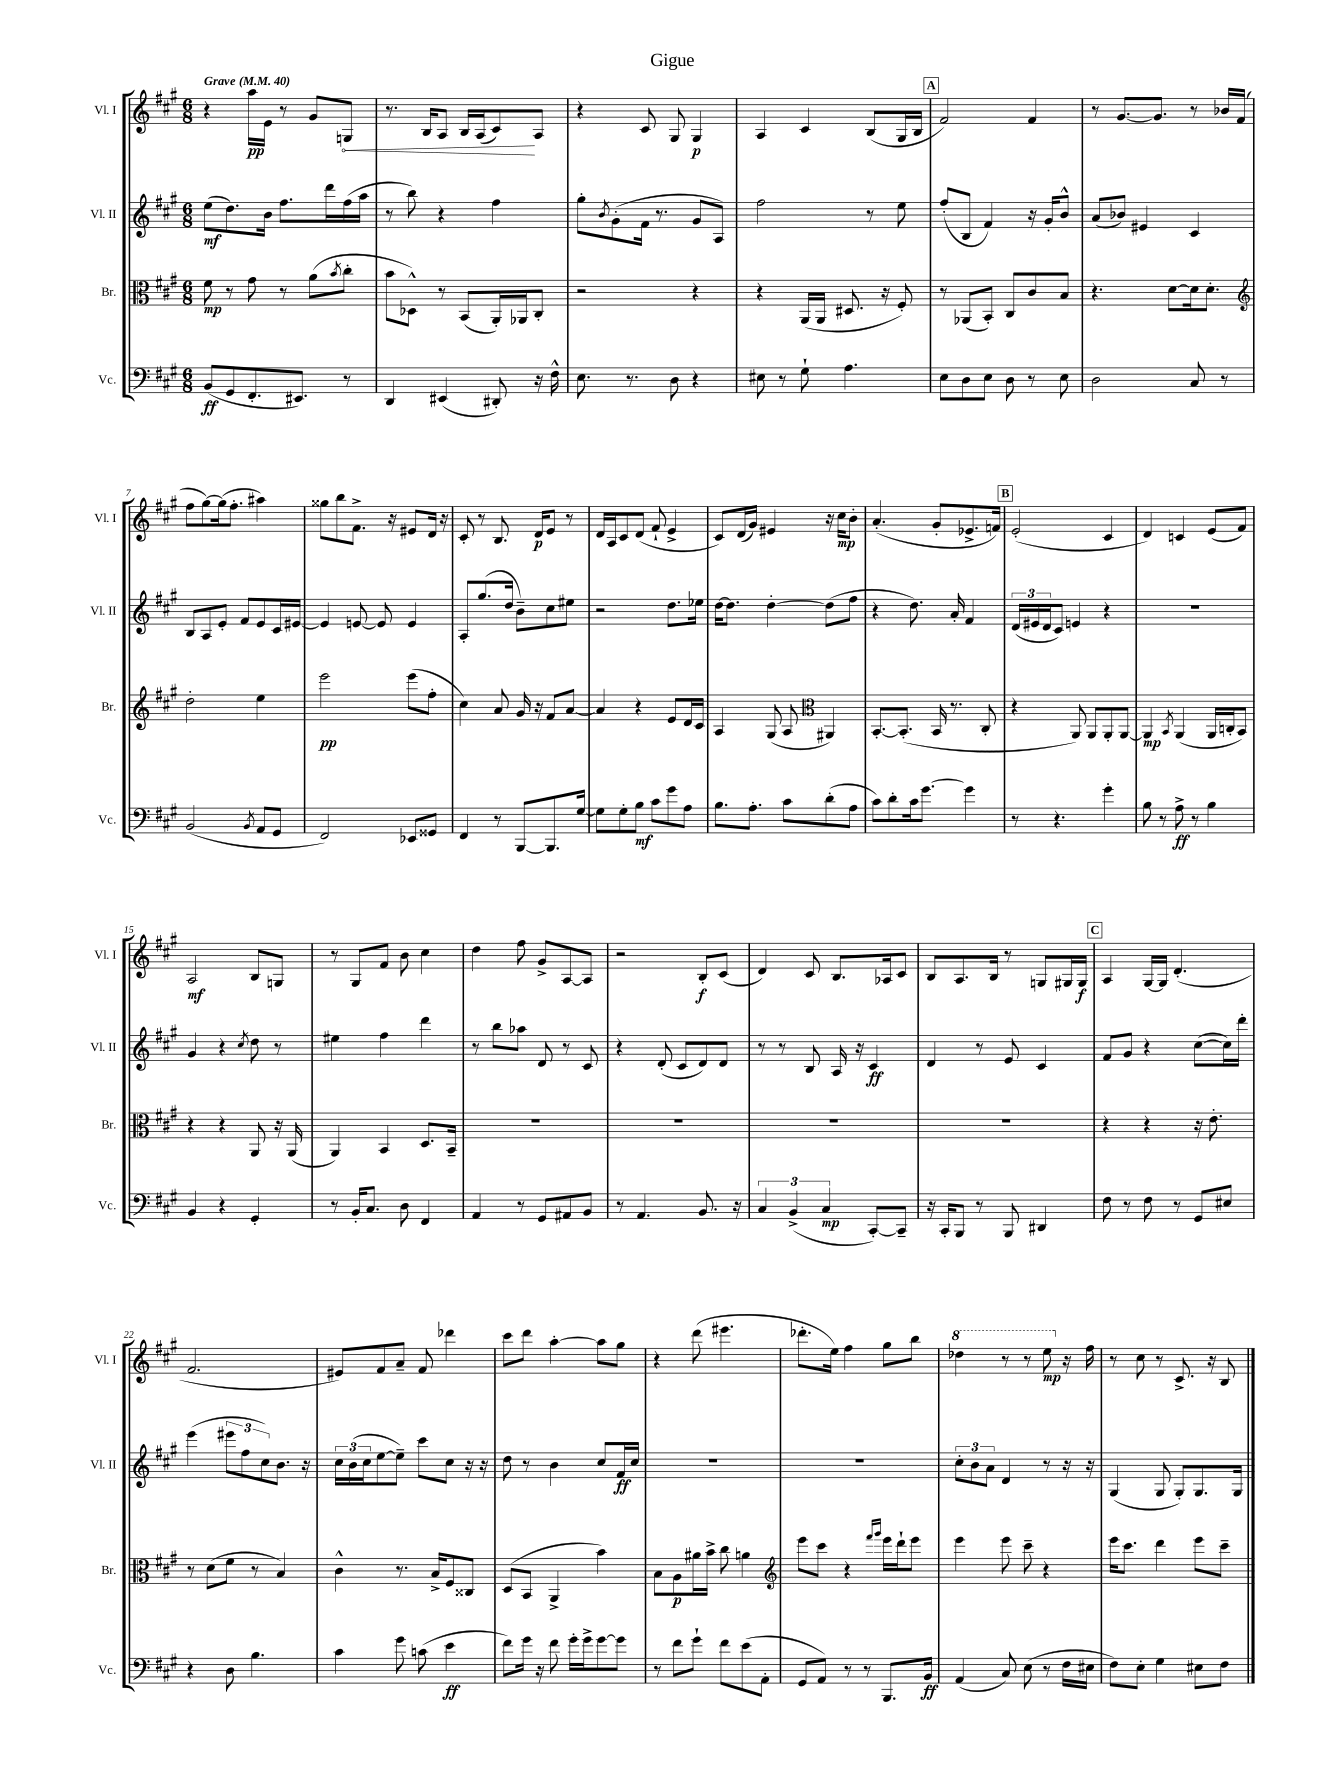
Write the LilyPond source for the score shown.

\header { title = "Gigue" }
<<
\new StaffGroup <<
\new Staff = "s0" \with { instrumentName = "Vl. I" shortInstrumentName = "Vl. I" } {
    \clef treble \key a \major \numericTimeSignature \time 6/8 \tempo "Grave" 4 = 40
    r4 a''16\pp e'16 r8 gis'8 \once \override Hairpin.circled-tip = ##t g8\< |
    r8. b16 a8 b16 a16( cis'8\!) a8 |
    r4 cis'8 gis8 gis4\p |
    a4 cis'4 b8( gis16 b16 |
    \mark \markup { \box "A" } fis'2) fis'4 |
    r8 gis'8.~ gis'8. r8 bes'16 fis'16( |
    fis''8 gis''8~) gis''16( fis''8.-. ais''4) |
    gisis''8 b''8 fis'8.-> r16 eis'8 d'16 r16 |
    cis'8-. r8 b8. d'16\p e'8 r8 |
    d'16 a16 cis'8 d'8( fis'8-! e'4-> |
    cis'8) d'16( gis'16) eis'4 r16 cis''16\mp b'8-. |
    a'4.-.( gis'8-. ees'8.-> f'16) |
    \mark \markup { \box "B" } e'2-.( cis'4 |
    d'4) c'4 e'8( fis'8) |
    a2\mf b8 g8 |
    r8 gis8 fis'8 b'8 cis''4 |
    d''4 fis''8 gis'8-> a8~ a8 |
    r2 b8-.\f cis'8( |
    d'4) cis'8 b8. aes16 cis'8 |
    b8 a8. b16 r8 g8 gis16 gis16\f |
    \mark \markup { \box "C" } a4 gis16~ gis16 d'4.-.( |
    fis'2. |
    eis'8) fis'8 a'8-- fis'8 des'''4 |
    cis'''8 d'''8 a''4~-. a''8 gis''8 |
    r4 d'''8( eis'''4. |
    des'''8.-. e''16) fis''4 gis''8 b''8 |
    \ottava #1 des'''4 r8 r8 e'''8\mp \ottava #0 r16 fis''16 |
    r8 cis''8 r8 cis'8.-> r16 b8 \bar "|." |
}
\new Staff = "s1" \with { instrumentName = "Vl. II" shortInstrumentName = "Vl. II" } {
    \clef treble \key a \major \numericTimeSignature \time 6/8
    e''8\mf( d''8.) b'16 fis''8. d'''16 fis''16( a''16 |
    r8 b''8) r4 fis''4 |
    gis''8-. \acciaccatura { b'8 } gis'8-.( fis'16 r8. gis'8 a8) |
    fis''2 r8 e''8 |
    \mark \markup { \box "A" } fis''8-.( b8 fis'4) r16 gis'16-. b'8-^ |
    a'8( bes'8) eis'4 cis'4 |
    b8 a8 e'8-. fis'8 e'8 cis'16 eis'16~ |
    eis'4 e'8~ e'8 e'4 |
    a8-. gis''8.( d''16 b'8--) cis''8 eis''8 |
    r2 d''8. ees''16 |
    d''16~ d''8. d''4~-. d''8( fis''8 |
    r4 d''8.) a'16-. fis'4 |
    \mark \markup { \box "B" } \tuplet 3/2 { d'16( eis'16 d'16 } cis'8) e'4 r4 |
    R2. |
    gis'4 r4 \acciaccatura { cis''8 } d''8 r8 |
    eis''4 fis''4 d'''4 |
    r8 b''8 aes''8 d'8 r8 cis'8 |
    r4 d'8-.( cis'8 d'8) d'8 |
    r8 r8 b8 a16 r16 cis'4\ff |
    d'4 r8 e'8 cis'4 |
    \mark \markup { \box "C" } fis'8 gis'8 r4 cis''8~( cis''16) d'''16-. |
    e'''4( \tuplet 3/2 { eis'''8 fis''8 cis''8) } b'8. r16 |
    \tuplet 3/2 { cis''16 b'16( cis''16 } e''8~ e''8--) cis'''8 cis''8 r16 r16 |
    d''8 r8 b'4 cis''8 fis'16\ff cis''16 |
    R2. |
    R2. |
    \tuplet 3/2 { cis''8-. b'8 a'8 } d'4 r8 r16 r16 |
    gis4( gis8 gis8-.) gis8. gis16 \bar "|." |
}
\new Staff = "s2" \with { instrumentName = "Br." shortInstrumentName = "Br." } {
    \clef alto \key a \major \numericTimeSignature \time 6/8
    fis'8\mp r8 gis'8 r8 a'8( \acciaccatura { b'8 } cis''8-. |
    b'8 des8-^) r8 b,8( a,16-.) aes,16 cis8-. |
    r2 r4 |
    r4 a,16( a,16 dis8. r16 fis8-.) |
    \mark \markup { \box "A" } r8 aes,8( b,8-.) cis8 cis'8 b8 |
    r4. d'8~ d'16 d'8.-. |
    \clef treble d''2-. e''4 |
    e'''2\pp e'''8( fis''8-. |
    cis''4) a'8 gis'16 r16 fis'8 a'8~ |
    a'4 r4 e'8 d'16 cis'16 |
    a4 gis8( a8 \clef alto ais,4) |
    b,8.~-. b,8.-.( b,16 r8. cis8-. |
    \mark \markup { \box "B" } r4 a,8) a,8 a,8-. a,8~ |
    a,4\mp \acciaccatura { b,8 } a,4( a,16 c16-. b,8) |
    r4 r4 a,8 r16 a,16( |
    a,4) b,4 d8. b,16-- |
    R2. |
    R2. |
    R2. |
    R2. |
    \mark \markup { \box "C" } r4 r4 r16 e'8.-. |
    r8 d'8( fis'8 r8 b4) |
    cis'4-^ r8. b16-> fis8 cisis8 |
    d8( b,8 a,4-> b'4) |
    b8 a8\p ais'16 b'16-> cis''8 a'4 |
    \clef treble e'''8 cis'''8 r4 \grace { fis'''16 gis'''16 } e'''16 d'''16-! e'''8 |
    e'''4 e'''8 cis'''8-- r4 |
    e'''16 cis'''8. d'''4 e'''8 cis'''8-- \bar "|." |
}
\new Staff = "s3" \with { instrumentName = "Vc." shortInstrumentName = "Vc." } {
    \clef bass \key a \major \numericTimeSignature \time 6/8
    b,8\ff( gis,8 fis,8.-. eis,8.) r8 |
    d,4 eis,4( dis,8-.) r16 fis16-^ |
    e8. r8. d8 r4 |
    eis8 r8 gis8-! a4. |
    \mark \markup { \box "A" } e8 d8 e8 d8 r8 e8 |
    d2 cis8 r8 |
    b,2( \acciaccatura { b,8 } a,8 gis,8 |
    fis,2) ees,8 gisis,8 |
    fis,4 r8 b,,8~ b,,8. gis16~ |
    gis8 gis8-. b8\mf cis'8 gis'8 a8 |
    b8. a8.-. cis'8 d'8-.( a8 |
    cis'8) d'8-. cis'16 gis'8.~ gis'4 |
    \mark \markup { \box "B" } r8 r4. gis'4-. |
    b8 r8 a8->\ff r8 b4 |
    b,4 r4 gis,4-. |
    r8 b,16-. cis8. d8 fis,4 |
    a,4 r8 gis,8 ais,8 b,8 |
    r8 a,4. b,8. r16 |
    \tuplet 3/2 { cis4 b,4->( cis4\mp } cis,8~-.) cis,8-- |
    r16 cis,16-. b,,8 r8 b,,8 dis,4 |
    \mark \markup { \box "C" } fis8 r8 fis8 r8 gis,8 eis8 |
    r4 d8 b4. |
    cis'4 gis'8 c'8( e'4\ff |
    fis'8) gis'16 r16 fis'8 gis'16-. gis'16-> gis'8~ gis'8 |
    r8 fis'8 gis'8-! fis'8 e'8( a,8-. |
    gis,8 a,8) r8 r8 b,,8. b,16\ff |
    a,4( cis8) e8( r8 fis16 eis16 |
    fis8) e8-. gis4 eis8 fis8 \bar "|." |
}
>>
>>
